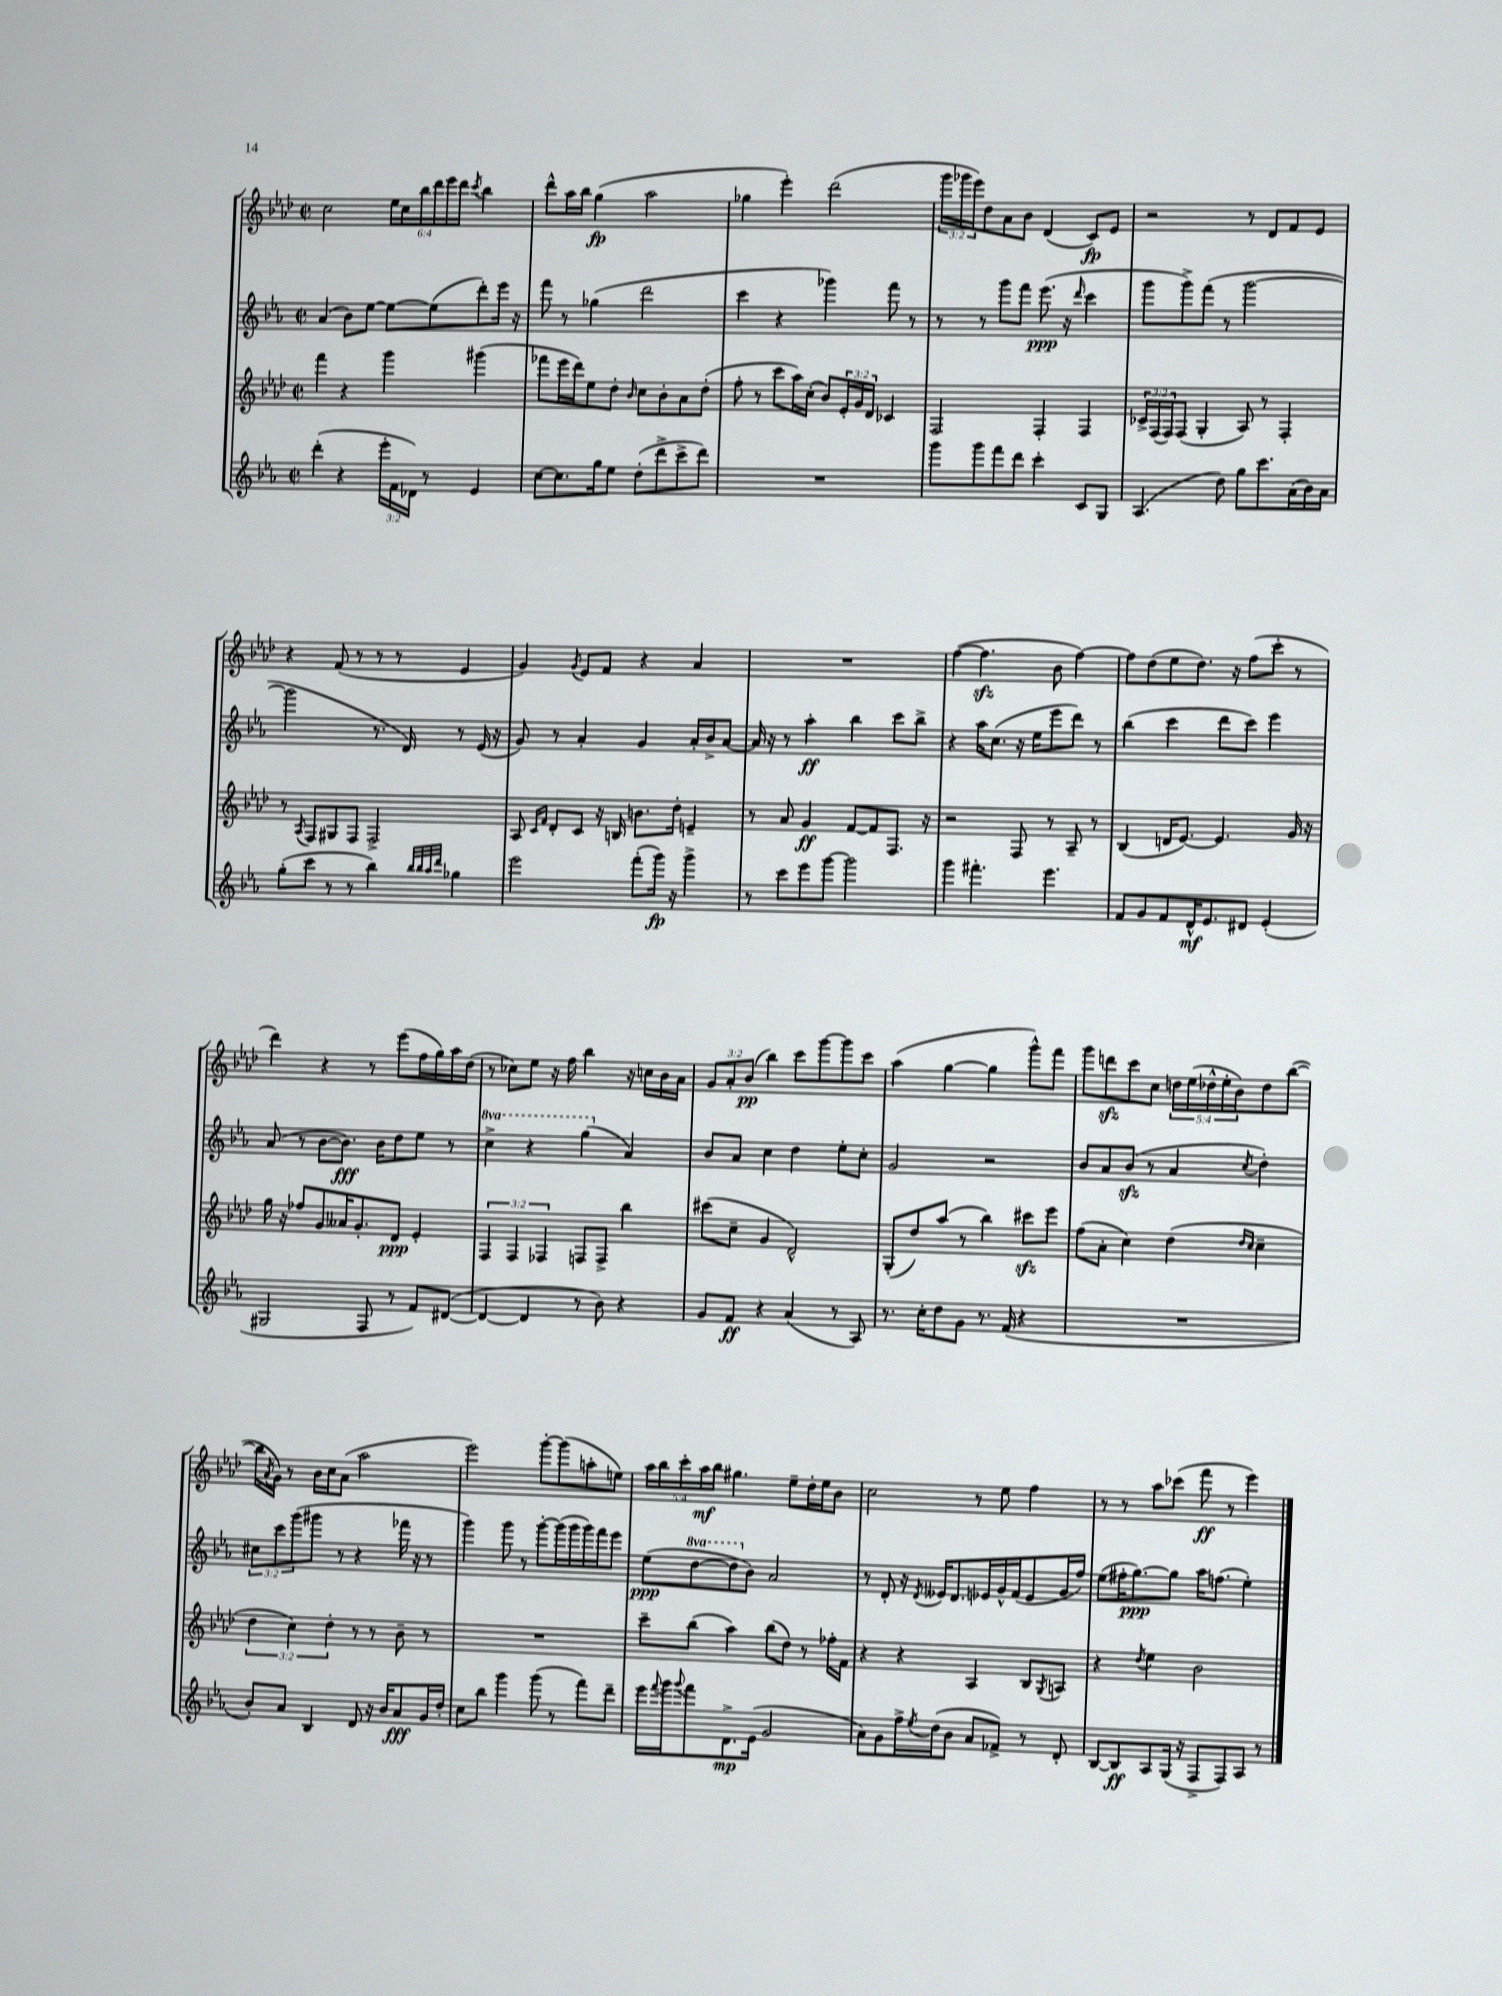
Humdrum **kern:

**kern	**kern	**kern	**kern
*staff4	*staff3	*staff2	*staff1
*clefG2	*clefG2	*clefG2	*clefG2
*k[b-e-a-]	*k[b-e-a-d-]	*k[b-e-a-]	*k[b-e-a-d-]
*M2/2	*M2/2	*M2/2	*M2/2
*met(c|)	*met(c|)	*met(c|)	*met(c|)
(4ddd'	4fff	(4a-	2cc
4r	4r	8b-)	.
.	.	[8ee-	.
24eee-'	4ggg	8ee-_	24ee-
24f	.	.	24cc
24d-)	.	.	24bb-
8r	.	(8ee-]	24ddd-
.	.	.	24eee-
.	.	.	24ddd-
.	.	.	8qccc
4e-	(4ggg#	8ddd')	4bb-
.	.	16eee-	.
.	.	16r	.
=	=	=	=
[8cc	8fff-	8fff	8ddd-^^
8.cc]	16eee-	8r	16aa-
.	16ddd-)	.	16bb-
.	8ee-	(4gg-	(4gg
16gg	.	.	.
8ee-	8dd-'	.	.
.	16qqb-	.	.
(8dd'	8cc	2ddd	2aa-
8ddd^	8b-'	.	.
8ccc^	8a-	.	.
8ddd)	(8dd-'	.	.
=	=	=	=
1r	8ff'	4ccc	4gg-
.	8r	.	.
.	8ccc	4r	4eee-')
.	16aa-)	.	.
.	(16cc'	.	.
.	8b-)	4ggg-)	(2ddd-
.	24e-'	.	.
.	24g	.	.
.	24d-	.	.
.	4c-	8fff	.
.	.	8r	.
=	=	=	=
8ggg	2F	8r	24ggg
.	.	.	24ggg-
.	.	.	24eee-)
8ggg	.	8r	8dd-
8fff	.	8ggg	8a-
8ddd	.	8fff	8b-
4ccc'	4F'	(8.eee-	(4d-
.	.	16r	.
.	.	16qqddd	.
8c	4F	4ccc	8c)
8G	.	.	8e-
=	=	=	=
(4.A-	24c-^	8ggg	2r
.	(24F	.	.
.	24F)	.	.
.	(8F	8ggg^)	.
.	4G'	(8fff	.
8dd)	.	8r	.
8gg	8A-)	[2ggg	8r
8.ccc	8r	.	8d-
.	4F'	.	8f
(16a-	.	.	.
16b-)	.	.	8e-
16a-	.	.	.
=	=	=	=
(8gg'	8r	2ggg]	4r
.	8qA-	.	.
8ccc	8F	.	.
8r	8G#	.	(8f
8r	8F	.	8r
4bb-)	2F^	8.r	8r
.	.	.	8r
.	.	16d)	.
32qqbb-	.	.	.
32qqbb-	.	.	.
32qqaa-	.	.	.
32qqddd	.	.	.
4gg-	.	8r	4e-
.	.	(16e-	.
.	.	16r	.
=	=	=	=
2eee-	8A-	8g)	4g)
.	16qqc	.	.
.	16qqf	.	.
.	8d-'	8r	.
.	.	.	8qg
.	8c	4a-'	8e-
.	16r	.	8f
.	16B	.	.
(8fff'	8.b	4g	4r
16ggg)	.	.	.
16r	16dd-'	.	.
4ggg^	4e~	16a-'	4a-
.	.	16b-^	.
.	.	[8a-	.
=	=	=	=
8r	8r	16a-]	1r
.	.	16r	.
8ccc	8a-	8r	.
8eee-	4g	4aa-'	.
[8ggg	.	.	.
2ggg]	[8f	4bb-	.
.	8f]	.	.
.	8.F	8ccc	.
.	.	8bb-^	.
.	16r	.	.
=	=	=	=
4ggg	2r	4r	([4ff
4.fff#'	.	16aa-	4.ff]
.	.	(8.cc	.
.	8F	16r	.
.	.	16ee-	.
4.eee-	8r	8eee-	8b-
.	8A-~	8ddd)	[4ff)
.	8r	8r	.
=	=	=	=
8f	(4B-	(4bb-	8ff]
8g	.	.	(8dd-
8f	16d	4ccc	8ee-
.	[8.e-)	.	.
16d^^	.	.	8.dd-)
8.e-	.	.	.
.	4.e-]	8ddd	.
.	.	.	16r
8d#	.	8ccc)	(8ff
(4e-'	.	4eee-	8ccc'
.	16g	.	8r
.	16r	.	.
=	=	=	=
2G#	16gg	(8a-	4ddd-)
.	16r	.	.
.	8ff-	8r	.
.	8g	[8b-	4r
.	16a--	8.b-])	.
.	8.g'	.	.
8F	.	.	8r
.	.	16b-	.
8r	8d-	8dd	(8eee-
8f)	4e-'	8ee-	16ff
.	.	.	16gg)
([8d#	.	8r	16aa-
.	.	.	(16dd-
=	=	=	=
4d#_	6F	4ccc^	8r
.	.	.	8cc-)
.	6F	.	.
4d#]	.	4r	8ee-
.	6F-	.	.
.	.	.	16r
.	.	.	16ff
8r	8F	(4ggg	4bb-
8b-)	8F^	.	.
4r	4bb-	4a-)	16r
.	.	.	16cc
.	.	.	16b-
.	.	.	16a-
=	=	=	=
8g	(8ccc#	8b-	12g
.	.	.	12a-'
8f	8cc~	8a-	.
.	.	.	(12b-
4r	4g	4cc	4bb-)
(4a-	2d-^^)	4dd	8ccc
.	.	.	[8ggg
8r	.	8ee-'	8ggg]
8A-)	.	8cc'	8ccc
=	=	=	=
8.r	(8G'	2g	(4aa-
.	8dd-)	.	.
16cc'	.	.	.
8dd	(8aa-	.	[4gg
8g	8r	.	.
8.r	4bb-)	2r	4gg]
(16f	.	.	.
4r	8ccc#	.	8ggg^^)
.	8eee-	.	8fff
=	=	=	=
1r	(8ff	8b-	8ggg
.	8a-'	8a-	8ddd
.	4cc)	(8b-	8ccc
.	.	8r	8cc
.	(4dd-	4a-	20dd
.	.	.	(20ee-
.	.	.	20dd-^^
.	.	.	20ee-'
.	.	.	20b-)
.	16qqdd-	.	.
.	16qqcc	8qcc	.
.	4cc~	4dd')	8dd-
.	.	.	([8bb-
=	=	=	=
8b-')	6dd-	12cc#	16bb-]
.	.	.	8qa-
.	.	.	16g)
.	.	12ccc	.
8a-	.	.	8r
.	6cc)	(12ggg	.
4B-	.	8ggg#	16b-
.	.	.	16cc
.	6dd-'	.	.
.	.	8r	(8a-
8d	8r	4r	2aa-
16r	8r	.	.
16b-	.	.	.
8a-	8b-~	16fff-	.
.	.	16r	.
16g	8r	8r	.
16dd'	.	.	.
=	=	=	=
8cc	1r	4ggg)	2eee-)
8bb-	.	.	.
4ggg	.	8ggg	.
.	.	8r	.
(8ggg	.	[8ggg'	[8ggg'
8r	.	(16ggg]	(8ggg]
.	.	16ggg	.
8fff)	.	16ggg)	8aa'
.	.	16fff	.
8ddd~	.	8eee-	8ee)
=	=	=	=
16eee-	8ccc~	(8ee-	20aa-
.	.	.	20bb-
8qqfff	.	.	.
16ggg	.	.	.
.	.	.	20ccc'
8qqggg	.	.	.
8fff	(8bb-	[8ddd	.
.	.	.	20aa-
.	.	.	20bb-
8.d^	4aa-)	8ddd]	4.gg#
.	.	8b-)	.
(16e-	.	.	.
2g	(8bb-	2a-	.
.	8dd-)	.	8ee-~
.	8r	.	16dd-'
.	.	.	16ee-
.	16ff-'	.	8b-
.	16f	.	.
=	=	=	=
8a-)	4r	8r	2cc
8g	.	8d'	.
16ff^	4r	16r	.
8qee-	.	8qd	.
(16dd	.	16e--	.
8b-	.	8.d	.
8a-	4A-	.	8r
.	.	16e-	.
8f-^)	.	16g^^	8ee-
.	.	(16f	.
8r	8B-	8e-	4ff
.	8qG	.	.
8d'	8A	16g	.
.	.	16ff)	.
=	=	=	=
[8B-	4r	(8ee-	8r
8B-]	.	16ff#'	8r
.	.	[8.gg)	.
.	8qdd-	.	.
8A-	4ee-	.	8aa-
(16G	.	8gg]	(8ccc-
16r	.	.	.
8F^	2b-	16aa-	8fff
.	.	(8.ff	.
8F)	.	.	8r
8A-	.	4ee-')	4eee-)
8r	.	.	.
==	==	==	==
*-	*-	*-	*-
